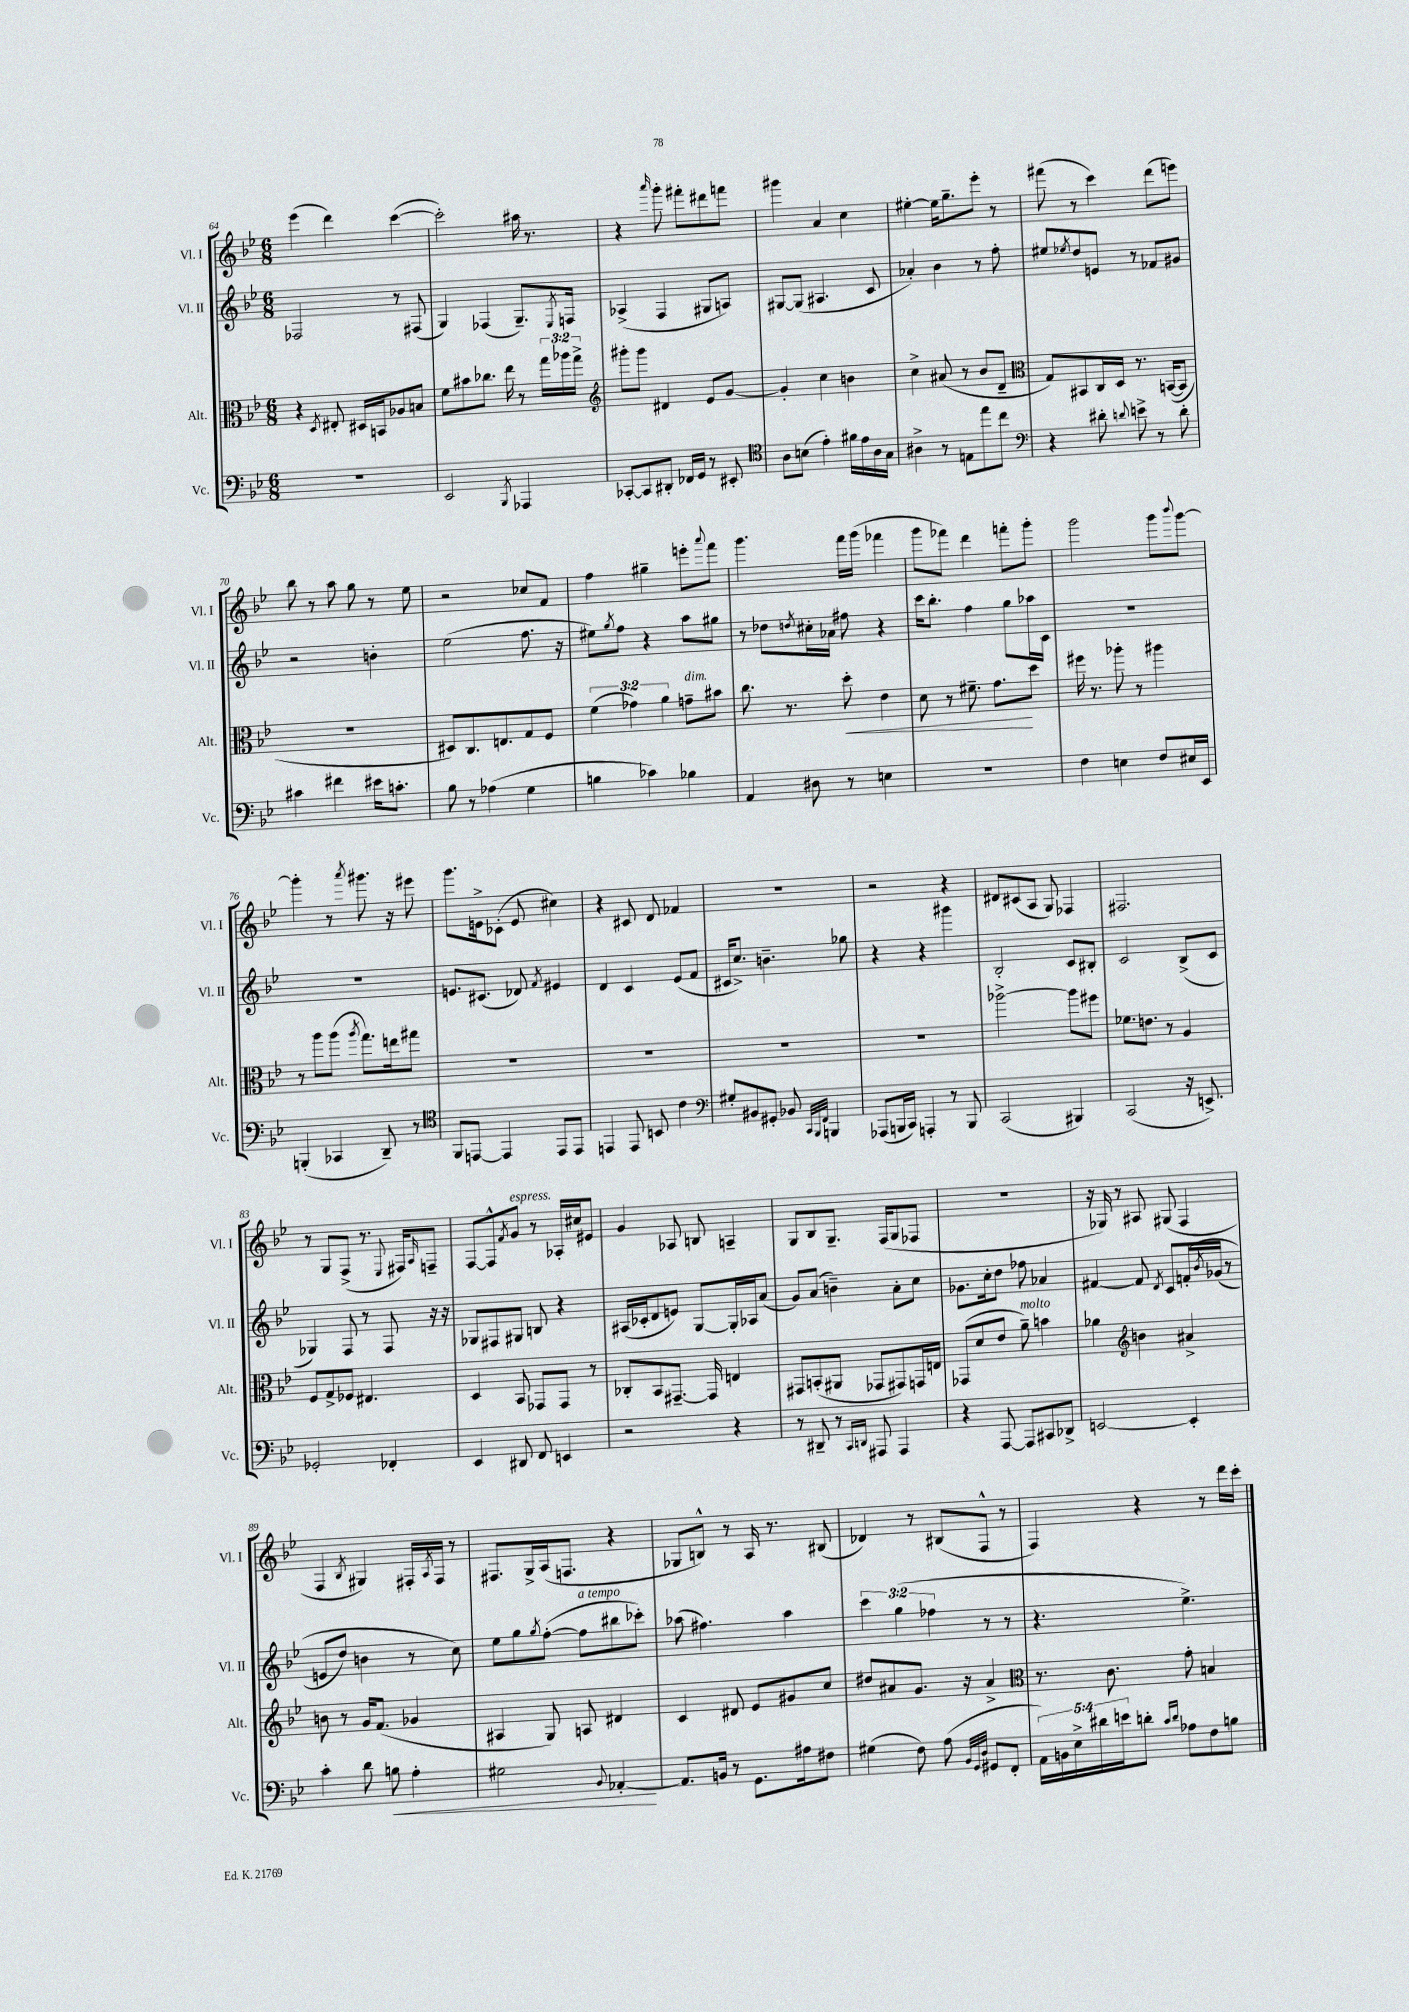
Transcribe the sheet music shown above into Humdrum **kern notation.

**kern	**dynam	**kern	**dynam	**kern	**kern
*part4	*part4	*part3	*part3	*part2	*part1
*staff4	*staff4	*staff3	*staff3	*staff2	*staff1
*I"Vc.	*	*I"Alt.	*	*I"Vl. II	*I"Vl. I
*I'Vc.	*	*I'Alt.	*	*I'Vl. II	*I'Vl. I
*clefF4	*	*clefC3	*	*clefG2	*clefG2
*k[b-e-]	*	*k[b-e-]	*	*k[b-e-]	*k[b-e-]
*M6/8	*	*M6/8	*	*M6/8	*M6/8
=64	=64	=64	=64	=64	=64
2.r	.	4r	.	2F-X/	(4eee-\
.	.	8qD/	.	.	.
.	.	8E#X'/	.	.	4ddd\)
.	.	16D#X/LL	.	.	.
.	.	16BBn/J	.	.	.
.	.	8A-X/	.	8r	([4ccc\
.	.	8Bn/J	.	(8F#X/	.
=65	=65	=65	=65	=65	=65
2EE-/	.	8f\L	.	4G/)	2ccc'\])
.	.	8b#X\	.	.	.
.	.	8.cc-X\J	.	(4F-X/	.
.	.	16ee-\	.	.	.
8qBBB-/	.	.	.	.	.
4AAA-X/	.	8r	.	8.G~/L)	16aa#X\
.	.	.	.	.	8.r
.	.	24gg\LL	.	.	.
.	.	24aa-X\	.	.	.
.	.	.	.	8qE-/	.
.	.	.	.	16Fn/Jk	.
.	.	24gg^\JJ	.	.	.
=66	=66	=66	=66	=66	=66
*	*	*clefG2	*	*	*
[8CC-X'/L	.	8ggg#X'\L	.	(4A-X^/	4r
8CC-/]	.	8ggg#\J	.	.	.
.	.	.	.	.	16qqaaa/
8DD#X'/J	.	4d#X/	.	4F/	8ggg'\
16FF-X/LL	.	.	.	.	8fff#X'\L
16GG/JJ	.	.	.	.	.
8r	.	8e-/L	.	8G#X/L	8ddd#X\
8EE#X'/	.	[8g/J	.	8An/J)	8fffn\J
=67	=67	=67	=67	=67	=67
*clefC4	*	*	*	*	*
8A\L	.	4g'/]	.	[8G#X/L	4ggg#X\
(8Bn\J	.	.	.	(8G#/J]	.
4e-'\)	.	4cc\	.	4.A#X/	4a/
16f#X\LL	.	4bn\	.	.	4cc\
16e-\	.	.	.	.	.
16A\	.	.	.	8c/	.
16G\JJ	.	.	.	.	.
=68	=68	=68	=68	=68	=68
4A#X^\	.	4cc^\	.	4a-X'/)	[4ee#X'\
8r	.	(8a#X/	.	4b-\	16ee#\KL]
.	.	.	.	.	8.gg~\
8En\L	.	8r	.	.	.
8ee-\	.	8b-/L	.	8r	8eee-'\J
8cc\J	.	8d~/J	.	8ff'\	8r
=69	=69	=69	=69	=69	=69
*clefF4	*	*clefC3	*	*	*
4r	.	8G/L)	.	8ee#X/L	(8fff#X\
.	.	.	.	8qee-X/	.
.	.	8BB#X/	.	8dd/	8r
8d#X'\	.	16C/L	.	8en/J	4ccc\)
.	.	16D/JJ	.	.	.
8qqdn/	.	.	.	.	.
8en^\	.	8.r	.	8r	.
8r	.	.	.	8f-X/L	(8ddd\L
.	.	([16BBn/KL	.	.	.
8d'\	.	8BB/J]	.	8g#X/J	8eeen\J)
!!LO:LB:g=z
=70	=70	=70	=70	=70	=70
4c#X\	.	2.r	.	2r	8bb-\
.	.	.	.	.	8r
4f#X\	.	.	.	.	8aa\
.	.	.	.	.	8gg\
16e#X\KL	.	.	.	4bn'\	8r
8.cn'\J	.	.	.	.	.
.	.	.	.	.	8ee-\
=71	=71	=71	=71	=71	=71
8B-\	.	8D#X/L)	.	(2ee-\	2r
8r	.	8.C/	.	.	.
(4A-X\	.	.	.	.	.
.	.	8.En/	.	.	.
4G\	.	8G/	.	8.ff\	8cc-X/L
.	.	8F/J	.	.	8f/J
.	.	.	.	16r	.
=72	=72	=72	=72	=72	=72
4Bn\	.	(6f\	.	8ee#X\L)	4ff\
.	.	.	.	8qgg/	.
.	.	.	.	8ff\J	.
.	.	6g-X\)	.	.	.
4c-X\)	.	.	.	4r	4gg#X~\
.	.	6a\	.	.	.
!	!	!LO:TX:a:i:t=dim.	!	!	!
4B-X\	.	8gn~\L	.	8aa\L	8eeen'\L
.	.	.	.	.	8qqaaa/
.	.	8b#X\J	.	8gg#X\J	8fff\J
=73	=73	=73	=73	=73	=73
4AA/	.	8.cc\	.	8r	4.ggg\
.	.	.	.	8dd-X\L	.
.	.	8.r	.	.	.
.	.	.	.	8qddn/	.
8D#X\	.	.	.	16cc#X'\L	.
.	.	.	.	16a-X\JJ	.
!	!	!	!LO:HP:b	!	!
8r	.	8dd'\	<	8ff#X\	16fff\LL
.	.	.	.	.	(16ggg\JJ
4En\	.	4e-\	.	4r	4fff-X\
=74	=74	=74	=74	=74	=74
2.r	.	8d\	.	16ccc\KL	8ggg\L
.	.	.	.	8.bb-'\J	.
.	.	8r	.	.	8fff-X\J)
.	.	8.f#X~\	.	4ff\	4ddd\
.	.	8.g\L	.	.	.
.	.	.	.	8gg\L	8fffn'\L
.	.	8dd\J	[	16aa-X\L	8ggg'\J
.	.	.	.	16c\JJ	.
=75	=75	=75	=75	=75	=75
4F\	.	16ff#X\	.	2.r	2ggg\
.	.	8.r	.	.	.
4En\	.	8aa-X'\	.	.	.
.	.	8r	.	.	.
8F/L	.	4aa#X\	.	.	8ggg\L
.	.	.	.	.	8qqbbb-/
16E#X/L	.	.	.	.	[8ggg\J
16EE-/JJ	.	.	.	.	.
!!LO:LB:g=z
=76	=76	=76	=76	=76	=76
(4BBBn'/	.	8r	.	2.r	4ggg'\]
.	.	8aa\L	.	.	.
4CC-X/	.	(8aa\J	.	.	8r
.	.	8qaa/	.	.	8qaaa/
.	.	8.gg\L)	.	.	8.ggg#X\
8DD~/)	.	.	.	.	.
.	.	16een\k	.	.	16r
8r	.	8gg#X\J	.	.	8eee#X\
=77	=77	=77	=77	=77	=77
*clefC4	*	*	*	*	*
8FF/L	.	2.r	.	8.en/L	8.ggg\L
[8EEn/J	.	.	.	.	.
.	.	.	.	(8.c#X/J	16en^\k
4EE/]	.	.	.	.	(8c-X'\J
.	.	.	.	8d-X/)	8e/
.	.	.	.	8qf/	.
8EE/L	.	.	.	4e#X/	4cc#X\)
8EE/J	.	.	.	.	.
=78	=78	=78	=78	=78	=78
4EEn/	.	2.r	.	4d/	4r
8EE/	.	.	.	4c/	8c#X/
8BBn/	.	.	.	.	8d/
4c\	.	.	.	(8e-/L	4f-X/
.	.	.	.	8f/J	.
=79	=79	=79	=79	=79	=79
*clefF4	*	*	*	*	*
8G#X'/L	.	2.r	.	16c#X/KL	2.r
.	.	.	.	8.cc^/J)	.
8BB#X/	.	.	.	.	.
8GG#X'/J	.	.	.	4.bn~\	.
8BB-X/	.	.	.	.	.
32qqCC/LLL	.	.	.	.	.
32qqBBB-/	.	.	.	.	.
32qqFF/JJJ	.	.	.	.	.
4BBBn/	.	.	.	.	.
.	.	.	.	8gg-X\	.
=80	=80	=80	=80	=80	=80
(8AAA-X/L	.	2.r	.	4r	2r
16BBBn/L	.	.	.	.	.
16CC/JJ)	.	.	.	.	.
4AAAn'/	.	.	.	4r	.
8r	.	.	.	4ggg#X\	4r
8BBB/	.	.	.	.	.
=81	=81	=81	=81	=81	=81
(2CC/	.	[2aa-X^\	.	2B-'/	8d#X/L
.	.	.	.	.	(8c#X/
.	.	.	.	.	8A/J
.	.	.	.	.	8G/)
4BBB#X/)	.	8aa-\L]	.	8c/L	4F-X/
.	.	8ff#X\J	.	8B#X'/J	.
=82	=82	=82	=82	=82	=82
(2CC/	.	8.f-X\L	.	2c/	2.F#X/
.	.	8.en\J	.	.	.
.	.	8r	.	.	.
16r	.	4A/	.	(8B-^/L	.
8.EEn^/)	.	.	.	.	.
.	.	.	.	8c/J	.
!!LO:LB:g=z
=83	=83	=83	=83	=83	=83
2GG-X'/	.	8F/L	.	4G-X/)	8r
.	.	8G^/	.	.	8G/L
.	.	8F-X/J	.	8F/	(8F^/J
.	.	4.E#X/	.	8r	8.r
4FF-X'/	.	.	.	8F/	.
.	.	.	.	.	8qqE-/
.	.	.	.	.	16F#X/KL)
.	.	.	.	.	16qqA/
.	.	.	.	16r	8Fn~/J
.	.	.	.	16r	.
=84	=84	=84	=84	=84	=84
4EE-/	.	4D/	.	8G-X/L	[8F/L
.	.	.	.	8F#X/	8F^^/]
.	.	.	.	.	8qf/
!	!	!	!	!	!LO:TX:a:i:t=espress.
8DD#X/	.	8BB-/	.	8G#X/J	8g/J
8FF/	.	8GG-X/L	.	8Bn/	8r
4EEn/	.	8GG-/J	.	4r	16A-X'/LL
.	.	.	.	.	16cc#X/J
.	.	8r	.	.	8e#X/J
=85	=85	=85	=85	=85	=85
2r	.	8C-X'/L	.	(16A#X/LL	4g/
.	.	.	.	16c-X'/J	.
.	.	8BB-/	.	8d/	.
.	.	[8.GG#X~/J	.	8en/J)	8A-X/
.	.	.	.	[8G/L	8Bn/
.	.	16GG#/]	.	.	.
4r	.	4En/	.	16G'/L]	4An~/
.	.	.	.	16A-X/J	.
.	.	.	.	(8a/J	.
=86	=86	=86	=86	=86	=86
8r	.	8GG#X/L	.	8g/L)	8G/L
8DD#X~/	.	(8BBn'/	.	(8a/J	8B-/
8r	.	8AA#X/J	.	4bn~\)	8.G~/J
16qqCC/LL	.	.	.	.	.
16qqDDn/JJ	.	.	.	.	.
8AAA#X/	.	8GG-X/L	.	.	.
.	.	.	.	.	(16F/KL
4AAA#/	.	8GG#X/)	.	8a'\L	8G/
.	.	16GGn/L	.	8cc\J	8F-X/J
.	.	16En/JJ	.	.	.
=87	=87	=87	=87	=87	=87
4r	.	(8GG-X/L	.	8.g-X\L	2.r
.	.	8d/	.	.	.
.	.	.	.	16cc'\k	.
[8AAA/	.	8e-/J	.	8dd\J	.
!	!	!LO:TX:a:i:t=molto	!	!	!
8AAA/L]	.	8a~\)	.	8ff-X\	.
8CC#X/	.	4bn\	.	4a-X/	.
8DD-X^/J	.	.	.	.	.
=88	=88	=88	=88	=88	=88
[2EEn/	.	4a-X\	.	[4f#X/	16r
.	.	.	.	.	16G-X/)
.	.	.	.	.	8r
*	*	*clefG2	*	*	*
.	.	4bn\	.	8f#/]	8A#X/
.	.	.	.	8qd/	.
.	.	.	.	8c/L	(8G#X/
4EE'/]	.	4a#X^/	.	(16fn'/L	4F/
.	.	.	.	8qb-/	.
.	.	.	.	(16g-X/JJ	.
.	.	.	.	8r	.
!!LO:LB:g=z
=89	=89	=89	=89	=89	=89
4c'\	.	8bn\	.	8en/L	4F/
.	.	8r	.	8dd/J)	.
.	.	.	.	.	8qB-/
8d\	.	16g/KL	.	4bn\	4G#X/)
.	.	(8.f/J	.	.	.
!	!LO:HP:b	!	!	!	!
8Bn\	<	.	.	.	.
4A'\	.	4g-X/	.	8r	16F#X'/LL
.	.	.	.	.	8qA/
.	.	.	.	.	16F#/JJ
.	.	.	.	8cc\)	8r
=90	=90	=90	=90	=90	=90
2G#X\	.	4A#X/	.	8ee-\L	8.F#X/L
.	.	.	.	8gg\	.
.	.	.	.	.	16G^/L
.	.	.	.	8qgg/	.
.	.	8G/)	.	([8ff'\J	(16A/J
.	.	.	.	.	8.Fn/J
!	!	!	!	!LO:TX:a:i:t=a tempo	!
.	.	8An/	.	8ff\L]	.
8qqBB-/	.	.	.	.	.
[4AA-X'/	.	4d#X/	.	8bb#X\	4r
.	.	.	.	8ccc-X'\J)	.
.	[	.	.	.	.
=91	=91	=91	=91	=91	=91
8.AA-/L]	.	4c/	.	(8aa-X\	8G-X/L
.	.	.	.	4.ff#X\)	8Bn^^/J)
16BBn/Jk	.	.	.	.	.
8r	.	8d#X/	.	.	8r
8.GG\L	.	8e-/L	.	.	16A/
.	.	.	.	.	8.r
.	.	8g#X/	.	4aa-\	.
16A#X\k	.	.	.	.	.
8F#X\J	.	8cc/J	.	.	(8B#X/
=92	=92	=92	=92	=92	=92
(4G#X\	.	8dd#X/L	.	6ccc\	4d-X/)
.	.	8a#X/	.	.	.
.	.	.	.	(6gg\	.
8F\)	.	8.g/J	.	.	8r
.	.	.	.	6ff-X\	.
(8A\	.	.	.	.	(8B#X/L
.	.	16r	.	.	.
32qqBB-/LLL	.	.	.	.	.
32qqGG/	.	.	.	.	.
32qqD/JJJ	.	.	.	.	.
8GG#X/L	.	4a#^/	.	8r	8F^^/J
8FF'/J	.	.	.	8r	8r
=93	=93	=93	=93	=93	=93
*	*	*clefC3	*	*	*
20AA\LL)	.	8.r	.	4.r	4F/)
20BBn\	.	.	.	.	.
20E-^\	.	.	.	.	.
20d#X\	.	.	.	.	.
.	.	8.c\	.	.	.
20en\J	.	.	.	.	.
8dn'\J	.	.	.	.	4r
16qqc/LL	.	.	.	.	.
16qqd/JJ	.	.	.	.	.
8A-X\L	.	8g'\	.	4.ee-^\)	.
8F\	.	4Bn/	.	.	8r
8Bn\J	.	.	.	.	16ddd\LL
.	.	.	.	.	16ccc'\JJ
==	==	==	==	==	==
*-	*-	*-	*-	*-	*-
